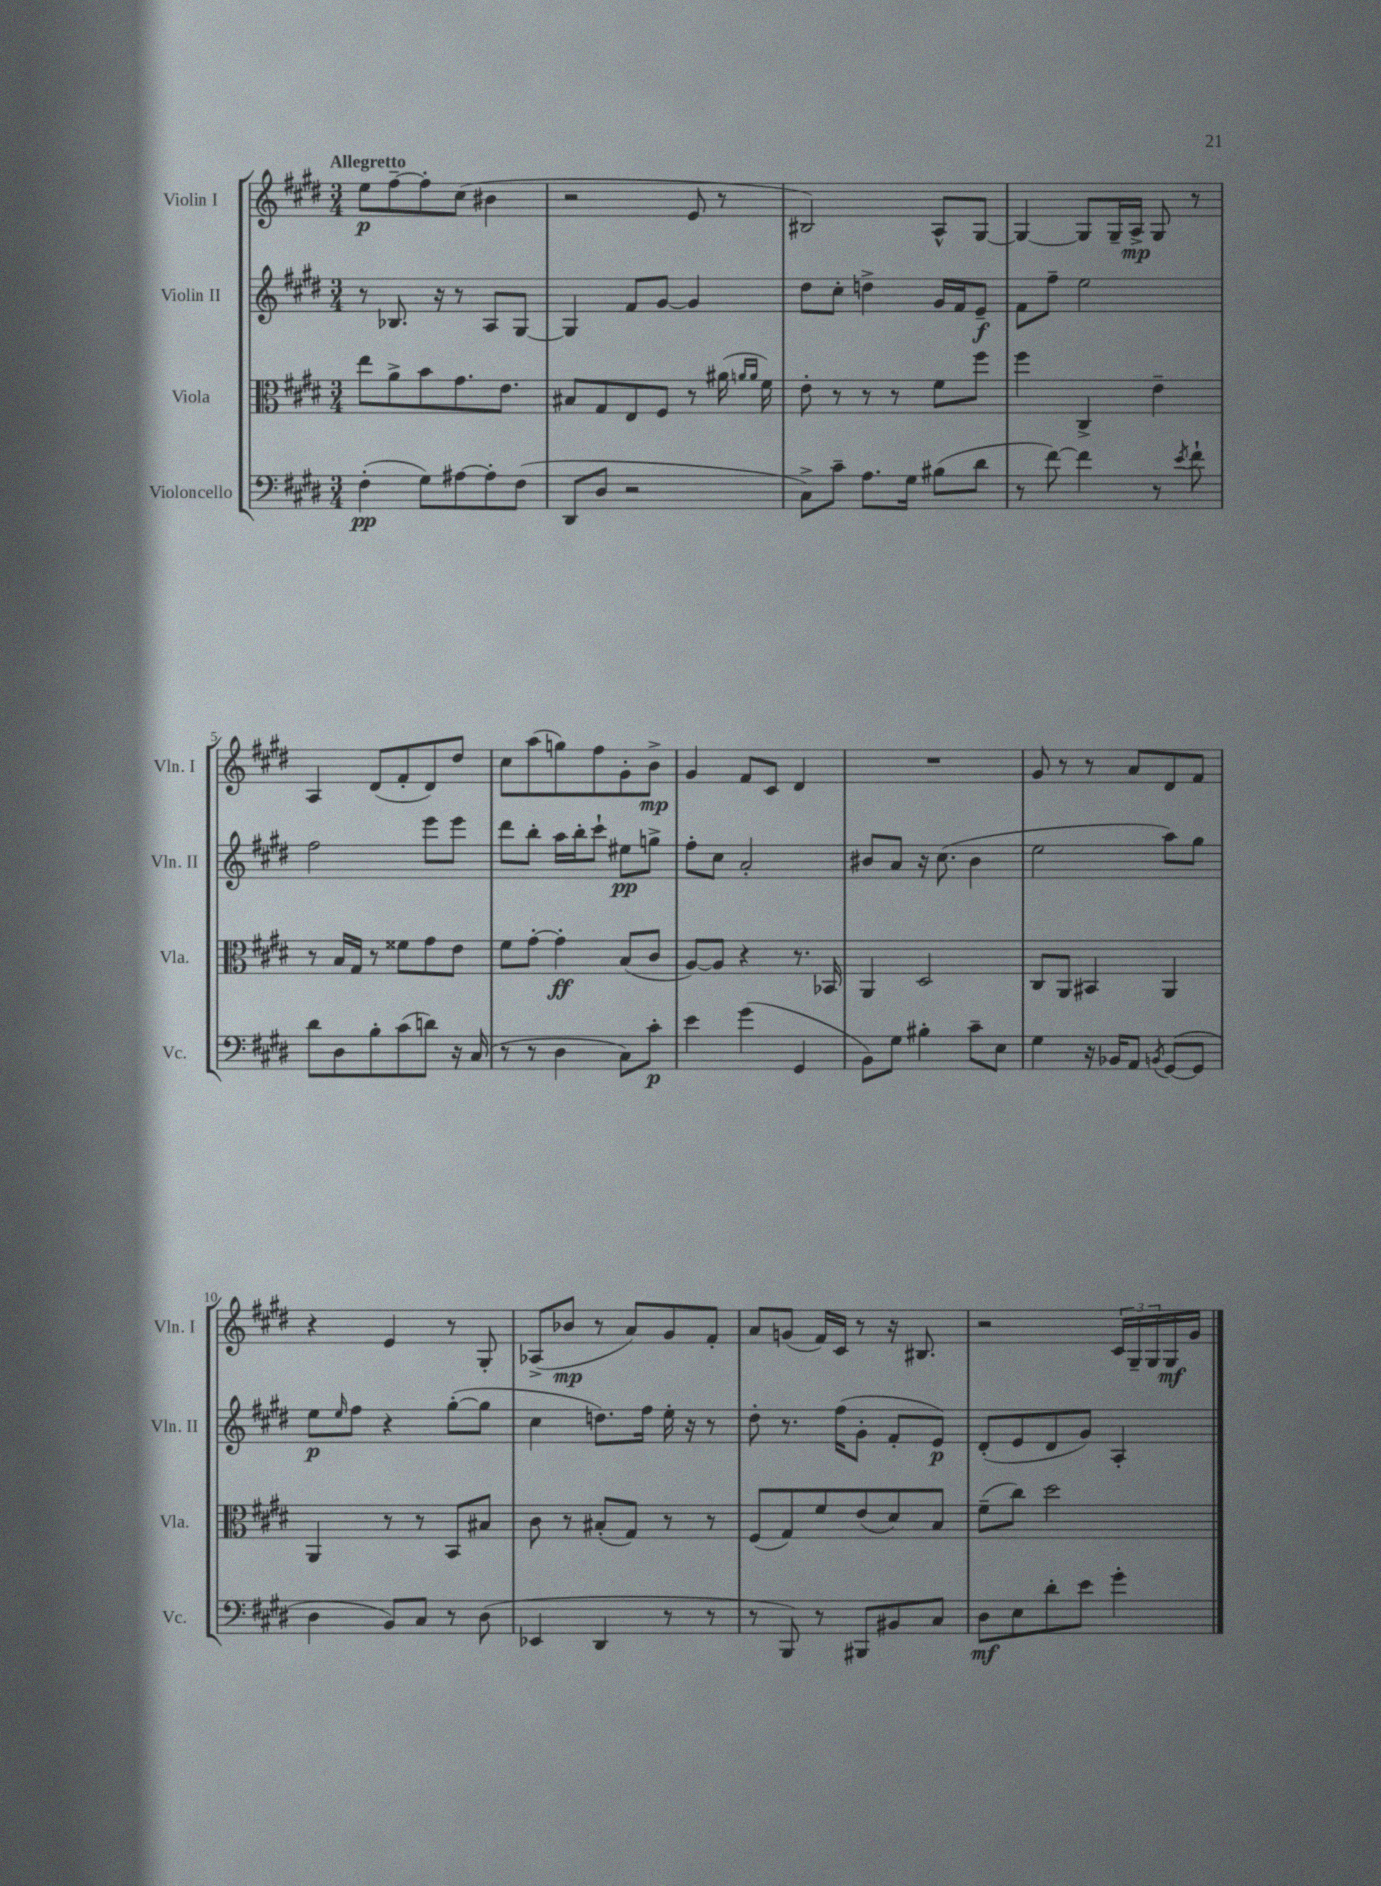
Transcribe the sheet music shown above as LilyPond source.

<<
\new StaffGroup <<
\new Staff = "s0" \with { instrumentName = "Violin I" shortInstrumentName = "Vln. I" } {
    \clef treble \key e \major \numericTimeSignature \time 3/4 \tempo "Allegretto"
    e''8\p fis''8~-- fis''8-. cis''8( bis'4 |
    r2 e'8 r8 |
    bis2) a8-^ gis8~ |
    gis4~ gis8 gis16-- a16->\mp gis8 r8 |
    a4 dis'8( fis'8-. dis'8) dis''8 |
    cis''8 a''8( g''8) fis''8 gis'8-. b'8->\mp |
    gis'4 fis'8 cis'8 dis'4 |
    R2. |
    gis'8 r8 r8 a'8 dis'8 fis'8 |
    r4 e'4 r8 gis8-. |
    aes8->( bes'8\mp r8 a'8) gis'8 fis'8-. |
    a'8 g'8( fis'16) cis'16 r8 r16 bis8. |
    r2 \tuplet 3/2 { cis'16 gis16-- gis16 } gis16\mf gis'16 \bar "|." |
}
\new Staff = "s1" \with { instrumentName = "Violin II" shortInstrumentName = "Vln. II" } {
    \clef treble \key e \major \numericTimeSignature \time 3/4
    r8 bes8. r16 r8 a8 gis8~ |
    gis4 fis'8 gis'8~ gis'4 |
    dis''8 cis''8-. d''4-> gis'16 fis'16 e'8--\f |
    fis'8 fis''8-- e''2 |
    fis''2 e'''8 e'''8 |
    dis'''8 b''8-. a''16 b''16-. cis'''8-! eis''8\pp g''8-> |
    fis''8-. cis''8 a'2-. |
    bis'8 a'8 r16 cis''8.( bis'4 |
    e''2 a''8) gis''8 |
    e''8\p \grace { e''16 } fis''8 r4 gis''8~-.( gis''8 |
    cis''4 d''8.) fis''16 e''16-. r16 r8 |
    dis''8-. r8. fis''16( gis'8-. fis'8-. e'8\p) |
    dis'8-.( e'8 dis'8 gis'8) a4-. \bar "|." |
}
\new Staff = "s2" \with { instrumentName = "Viola" shortInstrumentName = "Vla." } {
    \clef alto \key e \major \numericTimeSignature \time 3/4
    e''8 a'8-> b'8 gis'8. e'8. |
    bis8 gis8 e8 fis8 r8 ais'16( \grace { a'16 a'16 } fis'16) |
    e'8-. r8 r8 r8 fis'8 fis''8 |
    fis''4 cis4-> e'4-- |
    r8 b16 gis16 r8 fisis'8 gis'8 e'8 |
    fis'8 gis'8~-. gis'4-.\ff b8( cis'8 |
    a8~) a8 r4 r8. bes,16 |
    a,4 dis2 |
    cis8 a,8 bis,4 a,4 |
    a,4 r8 r8 b,8 bis8 |
    cis'8 r8 bis8-.( gis8) r8 r8 |
    fis8( gis8) fis'8 e'8( dis'8) b8 |
    fis'8--( cis''8) dis''2 \bar "|." |
}
\new Staff = "s3" \with { instrumentName = "Violoncello" shortInstrumentName = "Vc." } {
    \clef bass \key e \major \numericTimeSignature \time 3/4
    fis4-.\pp( gis8) ais8~ ais8-. fis8( |
    dis,8 dis8 r2 |
    cis8->) cis'8-- a8. gis16 bis8( dis'8 |
    r8 fis'8~) fis'4 r8 \acciaccatura { e'8 } fis'8-! |
    dis'8 dis8 b8-. cis'8( d'8) r16 cis16( |
    r8 r8 dis4 cis8) cis'8-.\p |
    e'4 gis'4( gis,4 |
    b,8) gis8 bis4-. cis'8-- e8 |
    gis4 r16 bes,16 a,8 \acciaccatura { b,8 } gis,8~( gis,8 |
    dis4 b,8) cis8 r8 dis8( |
    ees,4 dis,4 r8 r8 |
    r8 b,,8) r8 bis,,8 bis,8 cis8 |
    dis8\mf e8 dis'8-. e'8 gis'4-. \bar "|." |
}
>>
>>
